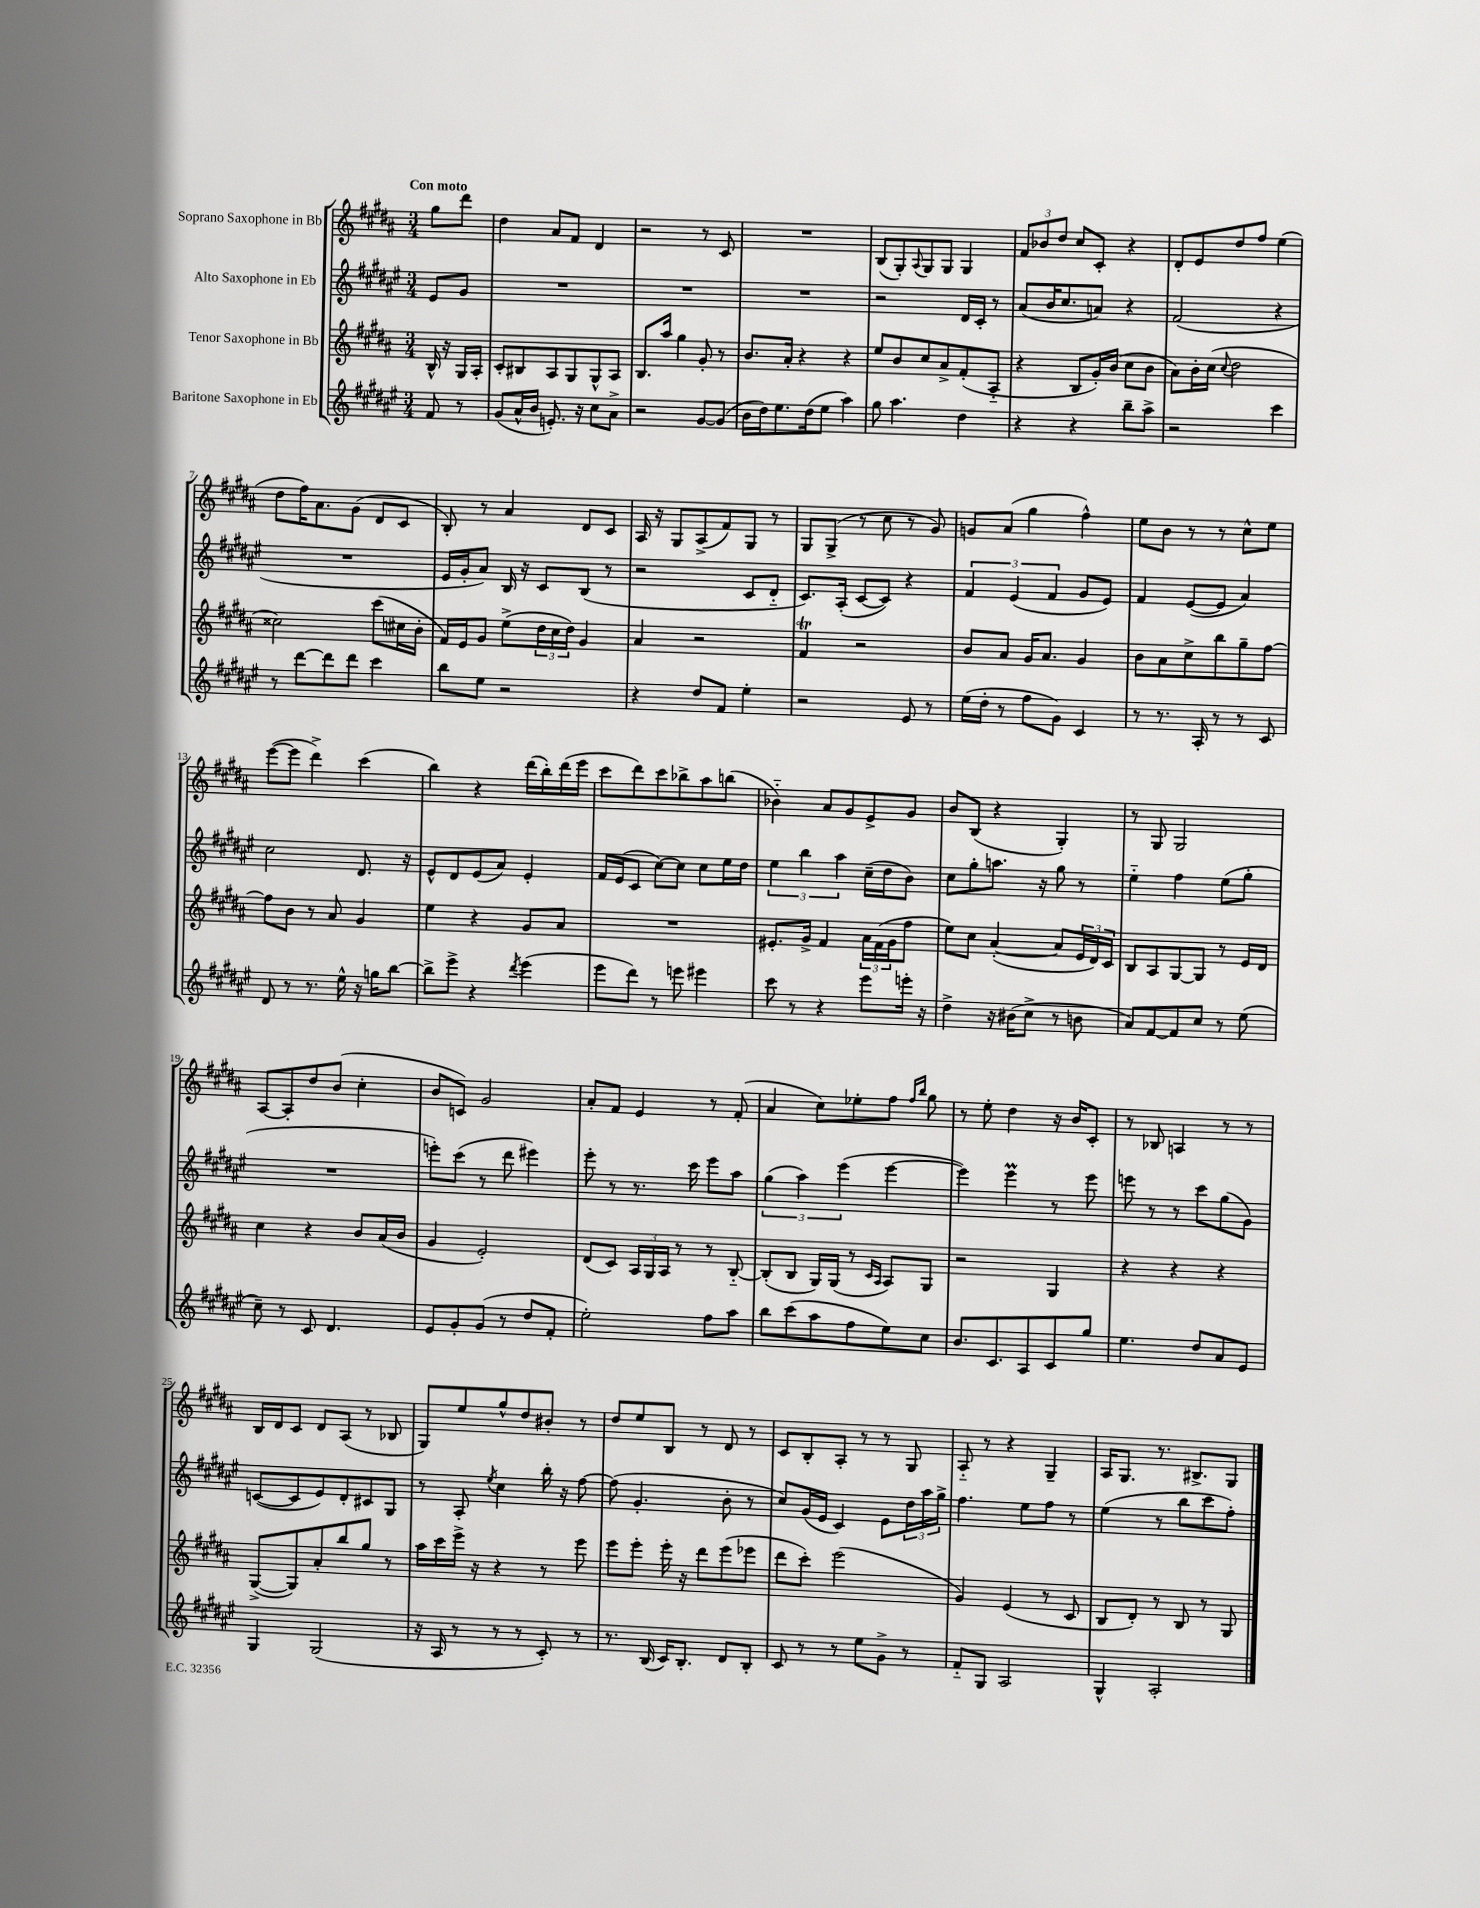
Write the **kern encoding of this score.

**kern	**kern	**kern	**kern
*staff4	*staff3	*staff2	*staff1
*clefG2	*clefG2	*clefG2	*clefG2
*k[f#c#g#d#a#e#]	*k[f#c#g#d#a#]	*k[f#c#g#d#a#e#]	*k[f#c#g#d#a#]
*M3/4	*M3/4	*M3/4	*M3/4
8f#/	16B^^/	8e#/L	8gg#\L
.	16r	.	.
8r	16G#/LL	8g#/J	8ddd#\J
.	16A#'/JJ	.	.
=	=	=	=
(8g#/L	8c#'/L	2.r	4dd#\
16a#^^/L	8B#/	.	.
16b/JJ	.	.	.
8.e'/)	8A#/	.	8a#/L
.	8G#/	.	8f#/J
16r	.	.	.
8cc#\L	8G#^^/	.	4d#/
8a#^\J	8A#/J	.	.
=	=	=	=
2r	8.B/L	2.r	2r
.	16aa#/Jk	.	.
.	4gg#\	.	.
[8g#/L	8g#'/	.	8r
(8g#/]J	8r	.	8c#/
=	=	=	=
16b\LL	8.b/L	2.r	2.r
16dd#\J)	.	.	.
8.ee#\	.	.	.
.	16a#'/Jk	.	.
.	4r	.	.
(16dd#\k	.	.	.
8ee#\J	.	.	.
4aa#\)	4r	.	.
=	=	=	=
8gg#\	8ee/L	2r	(8B/L
4.aa#\	8b/	.	8G#'/)
.	.	.	8qqA#/
.	8cc#/	.	8G#/
.	8a#^/	.	8G#/J
4dd#\	(8f#'/	16d#/LL	4G#/
.	.	16c#'/JJ	.
.	8A#'~/J	8r	.
=	=	=	=
4r	4r	(8a#/L	12f#/L
.	.	.	12b-/
.	.	16b/K	.
.	.	.	12dd#/J
.	.	8.cc#/	.
4r	8B/L	.	8cc#/L
.	16g#'/L)	8a/J)	8c#'/J
.	(16b/JJ	.	.
8bb~\L	8cc#\L	4r	4r
8aa#^\J	8b\J	.	.
=	=	=	=
2r	8a#\L)	(2f#/	8d#'/L
.	16b'\L	.	8e/
.	(16cc#\JJ	.	.
.	8qqcc#/	.	.
.	2dd#\	.	8dd#/
.	.	.	8ff#/J
4ccc#\	.	4r	(4ee\
=	=	=	=
8r	2cc##\)	2.r	8dd#\L
[8ddd#\L	.	.	16ff#\K)
.	.	.	8.a#\
8ddd#\]	.	.	.
8ddd#\J	.	.	(8g#\J
4ccc#\	(8ccc#\L	.	8d#/L
.	16cc#\L	.	8c#/J
.	16b'\JJ	.	.
=	=	=	=
8bb\L	16f#/LL)	16e#/LL	8B'/)
.	16e/J	16g#'/J	.
8ee#\J	8g#/J	8a#/J)	8r
2r	(8ee^\L	16B/	4a#/
.	.	16r	.
.	24dd#\L	8c#/L	.
.	24cc#\	.	.
.	24dd#\JJ)	.	.
.	4g#/	(8B/J	8d#/L
.	.	8r	8c#/J
=	=	=	=
4r	4a#/	2r	16A#/
.	.	.	16r
.	.	.	8G#/L
8dd#/L	2r	.	(8A#^/
8f#/J	.	.	8f#/)
4ee#'\	.	8c#/L	8G#/J
.	.	8d#'~/J	8r
=	=	=	=
2r	4f#/	8.c#/L)	8G#/L
.	.	.	(8G#^/J
.	.	(16A#'/Jk	.
.	2r	[8c#/L	8r
.	.	8c#/]J)	8cc#\
8e#/	.	4r	8r
8r	.	.	8g#/)
=	=	=	=
(16ee#\LL	8b/L	6f#/	8g/L
16dd#'\JJ	.	.	.
8r	8a#/J	.	(8a#/J
.	.	(6e#/	.
8ff#\L	16g#/LK	.	4gg#\
.	8.a#/J	.	.
.	.	6f#/	.
8g#\J)	.	.	.
4c#/	4g#/	8g#/L	4ff#^^\)
.	.	8e#/J)	.
=	=	=	=
8r	8b\L	4f#/	8ee\L
8.r	8a#\	.	8b\J
.	8cc#^\	([8e#/L	8r
16A#'/	.	.	.
8r	8bb\	8e#/]J	8r
8r	8gg#~\	4a#/)	8cc#^^\L
8c#/	[8ff#\J	.	8ee\J
=	=	=	=
8d#/	8ff#\]L	2cc#\	([8eee\L
8r	8b\J	.	8eee\]J
8.r	8r	.	4ddd#^\)
.	8a#/	.	.
16ee#^^\	.	.	.
16r	4g#/	8.d#/	(4ccc#\
16gg\LK	.	.	.
[8bb\J	.	.	.
.	.	16r	.
=	=	=	=
8bb^\]L	4ee\	8e#^^/L	4bb\)
8eee#^\J	.	8d#/	.
4r	4r	(8e#/	4r
.	.	8a#/J)	.
8qddd#/	.	.	.
(4eee#\	8g#/L	4e#'/	(16ddd#\LL
.	.	.	16bb'\)
.	8a#/J	.	(16ddd#\
.	.	.	16eee\JJ
=	=	=	=
8eee#\L	2.r	16f#/LL	8ccc#\L
.	.	(16e#/J	.
8ddd#\J)	.	8c#/J	8ddd#\)
8r	.	[8cc#\L)	8ccc#\
8eee\	.	8cc#\]J	8bb-^\
4eee#\	.	8cc#\L	8aa#\
.	.	16ee#\L	(8bb\J
.	.	16dd#\JJ	.
=	=	=	=
8ccc#\	8.e#'/L	6ee#\	4b-'~\)
8r	.	.	.
.	.	6bb\	.
.	16g#^/Jk	.	.
4r	4f#/	.	8a#/L
.	.	6aa#\	.
.	.	.	8g#/
8eee#\L	24a#\LL	(16cc#~\LL	8e^/
.	(24f#\	.	.
.	.	16dd#\J	.
.	24g#\J	.	.
16eee'\Jk	8ff#\J	8b\J)	8g#/J
16r	.	.	.
=	=	=	=
4dd#^\	8ee\L)	8cc#\L	8b/L
.	8cc#\J	8gg#'\	(8B/J
16r	([4a#'/	8.aa\J	4r
(16b#\LK	.	.	.
8cc#^\J	.	.	.
.	.	16r	.
8r	8a#/]L	8gg#\	4G#'/)
8b\	24e/L	8r	.
.	24d#/)	.	.
.	24c#/JJ	.	.
=	=	=	=
8a#/L)	8B/L	4ee#'~\	8r
[8f#/	8A#/	.	8G#/
8f#/]	[8G#/	4ff#\	2G#/
8cc#/J	8G#/]J	.	.
8r	8r	(8ee#\L	.
(8ee#\	16e/LL	8gg#'\J	.
.	16d#/JJ	.	.
=	=	=	=
8cc#~\)	4cc#\	2.r	[8A#/L
8r	.	.	8A#'/]
8c#/	4r	.	8dd#/
4.d#/	.	.	(8b/J
.	8b/L	.	4cc#'\
.	(16a#/L	.	.
.	16b/JJ	.	.
=	=	=	=
8e#/L	4g#/	8eee'\L)	8b/L
8g#'/	.	(8ccc#\J	8c/J)
(8g#/J	2e'/)	8r	2g#/
8r	.	8ddd#\	.
8dd#/L	.	4eee#\)	.
8f#'/J	.	.	.
=	=	=	=
2ee#'\)	(8d#/L	8eee#'\	8a#'/L
.	8c#/J)	8r	8f#/J
.	24A#/LL	8.r	4e/
.	24G#/	.	.
.	24A#/JJ	.	.
.	8r	.	.
.	.	16ccc#\	.
8ff#\L	8r	8eee#\L	8r
8aa#\J	[8B'~/	8aa#\J	(8f#'/
=	=	=	=
8bb\L	(8B'/]L	(6gg#\	4a#/
(8ccc#\	8B/J	.	.
.	.	6aa#\)	.
8aa#\	16G#/LL)	.	8cc#\L)
.	(16G#/JJ	.	.
.	.	(6eee#\	.
8ff#\	8r	.	8ee-'\
.	16qqc#/LL	.	.
.	16qqA#/JJ	.	.
8ee#\)	8A#/L)	[4eee#\	8ff#\J
.	.	.	16qqff#/LL
.	.	.	16qqbb/JJ
8cc#\J	8G#/J	.	8gg#\
=	=	=	=
8.b/L	2r	4eee#\])	8r
.	.	.	8ee'\
8.c#/	.	.	.
.	.	4eee#\	4dd#\
8A#/	.	.	.
8c#/	4G#/	8r	16r
.	.	.	16b/LK
8gg#/J	.	8eee#\	8c#'/J
=	=	=	=
4.ee#\	4r	8eee\	8r
.	.	8r	8B-/
.	4r	8r	4A/
8dd#/L	.	8ccc#\L	.
8a#/	4r	(8gg#\	8r
8e#/J	.	8g#\J)	8r
=	=	=	=
4G#/	([8G#^/L	([8c/L	16B/LL
.	.	.	16d#/J
.	8G#/])	8c/]	8c#/J
(2G#/	8a#'/	8e#/)	8d#/L
.	8bb/	8d#'/	(8A#/J
.	8gg#/J	8c#/	8r
.	8r	8G#/J	8B-/
=	=	=	=
16r	16aa#\LL	8r	8G#/L)
16A#/	16ccc#\	.	.
8r	16eee^\JJ	8A#'/	8ee/
.	16r	.	.
.	.	8qee#/	.
8r	4r	4cc#\	8gg#^^/
8r	.	.	8dd#/
8c#'/)	8r	16bb'\	8b#'/J
.	.	16r	.
8r	8eee\	[8ff#\	8r
=	=	=	=
8.r	8eee\L	(8ff#\]	8dd#/L
.	8eee'\J	4.g#'/	8ee/
(16B/	.	.	.
16c#/LK)	16eee'\	.	8B/J
8.B'/J	16r	.	.
.	8ddd#\L	.	8r
8d#/L	(8eee\	8b'\	8d#/
8B'/J	8eee-\J	8r	8r
=	=	=	=
8c#/	8ddd#\L	8cc#/L)	8c#/L
8r	8ccc#'\J)	(16g#/L	8B'/
.	.	16e#/JJ	.
8r	(2eee\	4c#/)	8A#'/J
8ee#\L	.	.	8r
8g#^\J	.	8e#\L	8r
8r	.	24dd#\L	8G#/
.	.	24aa#\	.
.	.	24gg#^\JJ	.
=	=	=	=
8f#'~/L	4g#/)	4.ff#\	8A#'~/
8G#/J	.	.	8r
2A#/	(4e/	.	4r
.	.	8ee#\L	.
.	8r	8ff#\J	4G#~/
.	8c#/	8r	.
=	=	=	=
4G#^^/	8B/L	(4ee#\	16A#/LK
.	.	.	8.G#/J
.	8d#'/J)	.	.
2A#'/	8r	8r	8.r
.	8B/	8bb\L	.
.	.	.	8.B#^/L
.	8r	8ccc#\	.
.	8G#/	8ff#'\J)	8G#/J
==	==	==	==
*-	*-	*-	*-
